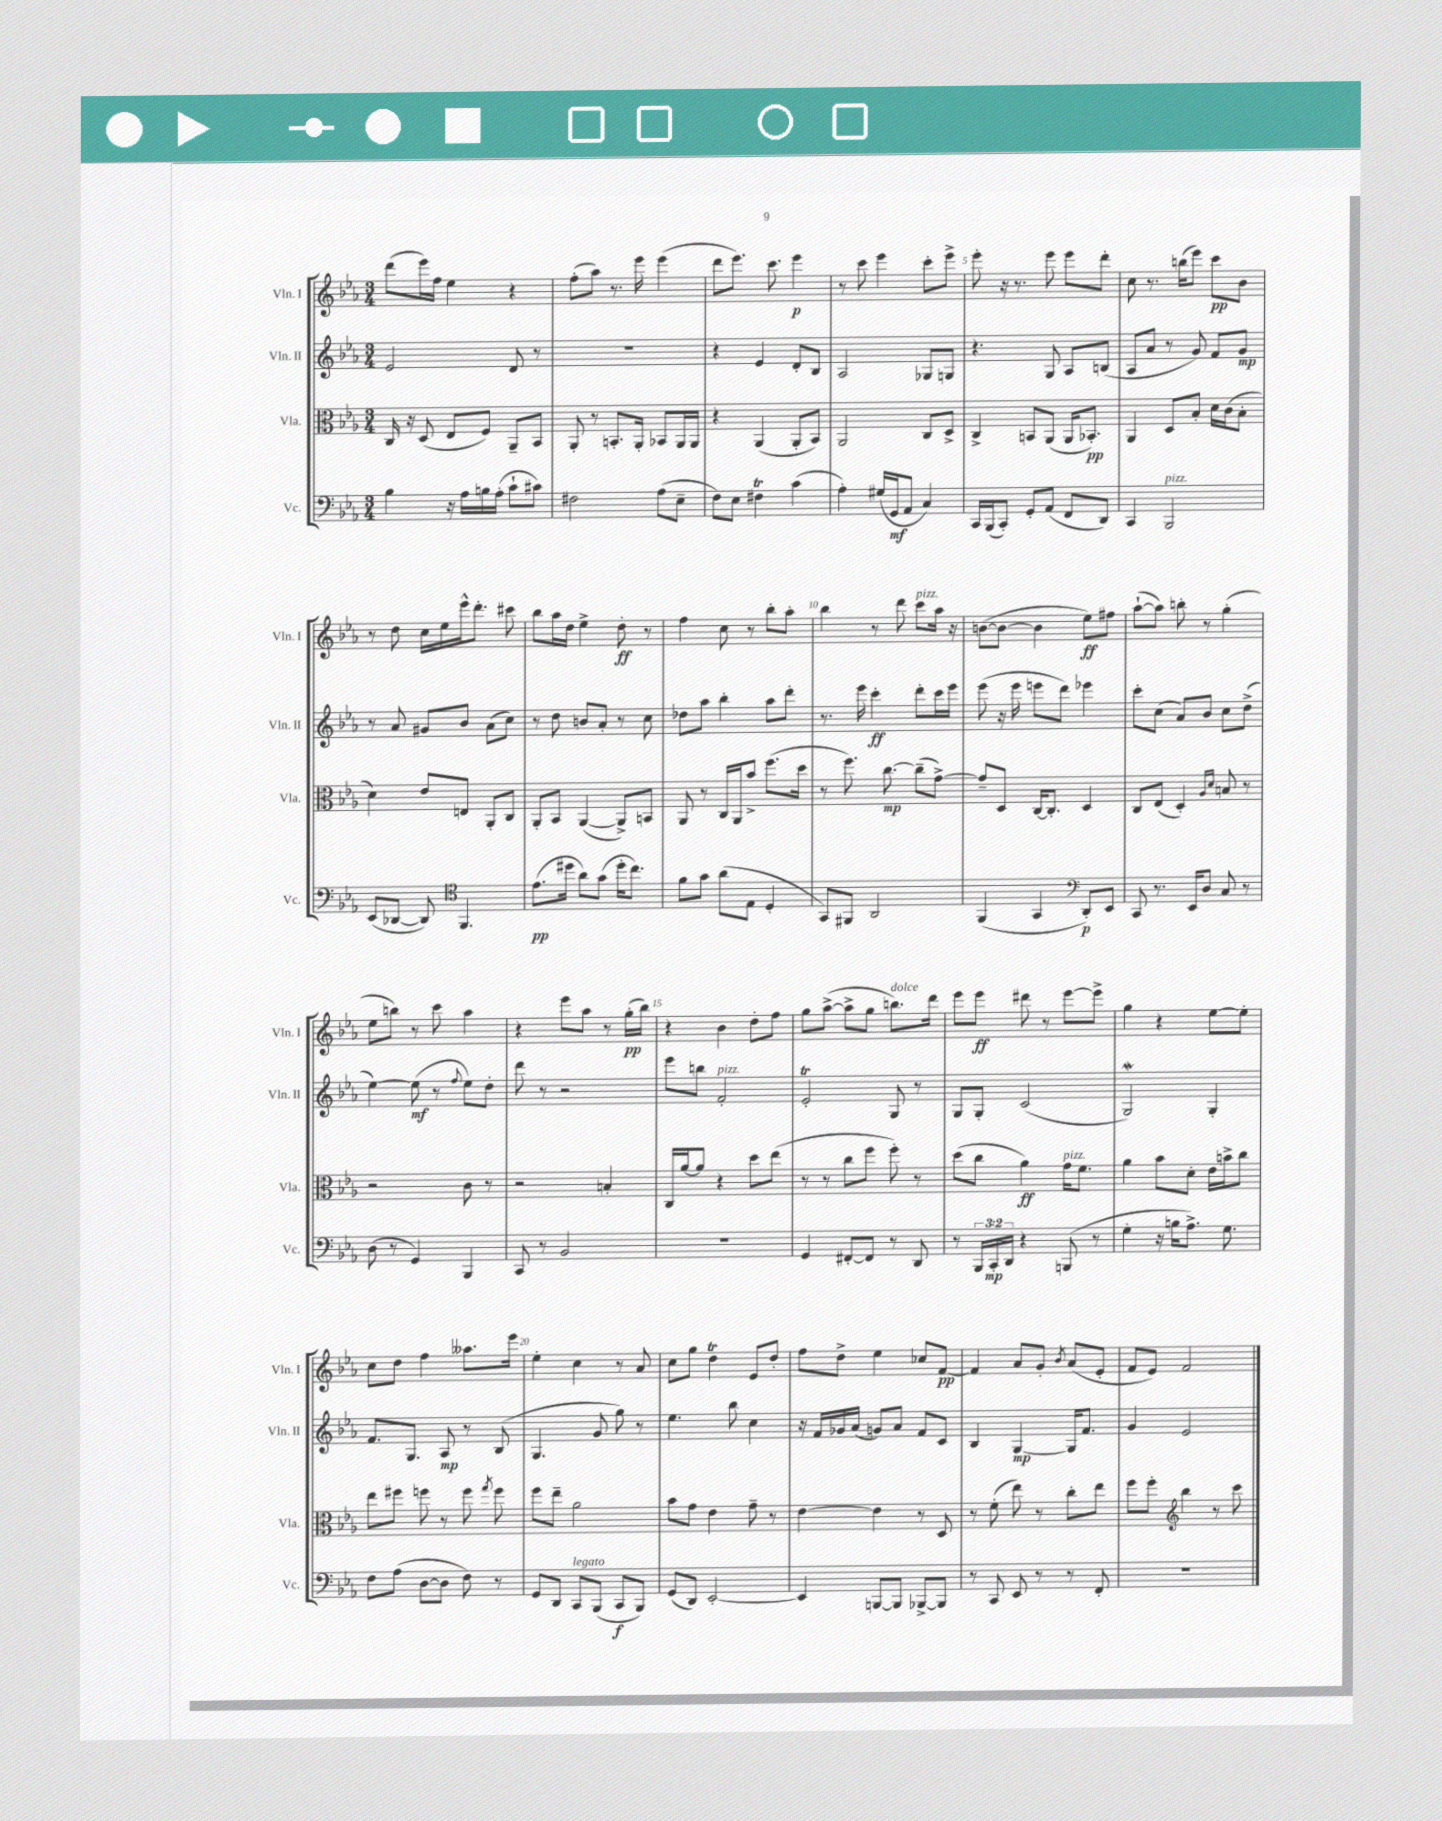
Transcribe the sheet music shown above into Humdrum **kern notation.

**kern	**dynam	**kern	**dynam	**kern	**dynam	**kern	**dynam
*part4	*part4	*part3	*part3	*part2	*part2	*part1	*part1
*staff4	*staff4	*staff3	*staff3	*staff2	*staff2	*staff1	*staff1
*I"Vc.	*	*I"Vla.	*	*I"Vln. II	*	*I"Vln. I	*
*I'Vc.	*	*I'Vla.	*	*I'Vln. II	*	*I'Vln. I	*
*clefF4	*	*clefC3	*	*clefG2	*	*clefG2	*
*k[b-e-a-]	*	*k[b-e-a-]	*	*k[b-e-a-]	*	*k[b-e-a-]	*
*M3/4	*	*M3/4	*	*M3/4	*	*M3/4	*
=1	=1	=1	=1	=1	=1	=1	=1
4B-\	.	16C/	.	2e-/	.	(8ddd\L	.
.	.	16r	.	.	.	.	.
.	.	(8D/	.	.	.	16eee-\L)	.
.	.	.	.	.	.	16ff\JJ	.
16r	.	8E-/L	.	.	.	4ee-\	.
16A-\LL	.	.	.	.	.	.	.
16Bn\	.	8F/J)	.	.	.	.	.
(16A-'\JJ	.	.	.	.	.	.	.
8c`\L	.	8AA-~/L	.	8d/	.	4r	.
8c#X\J)	.	8BB-/J	.	8r	.	.	.
=2	=2	=2	=2	=2	=2	=2	=2
2F#X\	.	8AA-'/	.	2.r	.	(8ff'\L	.
.	.	8r	.	.	.	8aa-\J)	.
.	.	8.BBn'/L	.	.	.	8.r	.
.	.	16AA-'/Jk	.	.	.	16eee-\	.
(8A-\L	.	8BB-X/L	.	.	.	(4eee-\	.
8E-~\J	.	16AA-/L	.	.	.	.	.
.	.	16AA-/JJ	.	.	.	.	.
=3	=3	=3	=3	=3	=3	=3	=3
8F\L)	.	4r	.	4r	.	8ddd\L	.
8E-\J	.	.	.	.	.	8.eee-\J)	.
4F#Xt\	.	(4AA-/	.	4e-/	.	.	.
.	.	.	.	.	.	8.ccc\	.
(4c\	.	8AA-'/L	.	8d'/L	.	4eee-\	p
.	.	8BB-/J)	.	8B-/J	.	.	.
=4	=4	=4	=4	=4	=4	=4	=4
4A-'\)	.	2AA-/	.	2A-/	.	8r	.
.	.	.	.	.	.	8ccc\	.
(16G#X/LL	.	.	.	.	.	4eee-\	.
16GG/J	mf	.	.	.	.	.	.
8AA-/J	.	.	.	.	.	.	.
4C/)	.	8C/L	.	8G-X/L	.	8ccc'\L	.
.	.	8D^/J	.	8Gn/J	.	8eee-^\J	.
=5	=5	=5	=5	=5	=5	=5	=5
16CC/LL	.	4C^/	.	4.r	.	8eee-'\	.
(16BBB-/J	.	.	.	.	.	.	.
8CC'/J)	.	.	.	.	.	16r	.
.	.	.	.	.	.	8.r	.
8GG'/L	.	8BBn/L	.	.	.	.	.
(8AA-/J	.	(8AA-/J	.	8G/	.	8eee-\	.
8FF/L	.	16AA-/KL	.	8A-/L	.	8eee-\L	.
.	.	8.BB-X'/J)	pp	.	.	.	.
8DD/J)	.	.	.	(8Bn/J	.	8ddd'\J	.
=6	=6	=6	=6	=6	=6	=6	=6
4CC/	.	4AA-/	.	8A-/L	.	8cc\	.
.	.	.	.	8a-/J	.	8.r	.
!LO:TX:a:i:t=pizz.	!	!	!	!	!	!	!
2BBB-/	.	8D/L	.	8r	.	.	.
.	.	.	.	.	.	(16bbn\KL	.
.	.	8B-'/J	.	8g/)	.	8eee-\J)	.
.	.	16d\LL	.	8f/L	.	8ccc\L	pp
.	.	(16c\J	.	.	.	.	.
.	.	8B-'\J	.	8g/J	mp	8b-\J	.
!!LO:LB:g=z
=7	=7	=7	=7	=7	=7	=7	=7
(8EE-/L	.	4d\)	.	8r	.	8r	.
[8DD-X/J	.	.	.	8a-/	.	8dd\	.
8DD-/])	.	8e-/L	.	8g#X/L	.	16cc\LL	.
.	.	.	.	.	.	16ee-\	.
*clefC4	*	*	*	*	*	*	*
4.FF/	.	8En/J	.	8b-/J	.	16eee-^^\J	.
.	.	.	.	.	.	8.ddd'\J	.
.	.	8AA-'/L	.	(8a-\L	.	.	.
.	.	8C/J	.	8cc\J)	.	8ccc#X\	.
=8	=8	=8	=8	=8	=8	=8	=8
(8.e-\L	pp	8AA-'/L	.	8r	.	8bb-\L	.
.	.	8BB-/J	.	8dd\	.	16aa-\L	.
16dd#X\Jk	.	.	.	.	.	16dd\JJ	.
8a-\L)	.	([4AA-/	.	8bn/L	.	4ee-^\	.
(8g\J	.	.	.	8a-'/J	.	.	.
16dd#'\KL	.	8AA-^/L])	.	8r	.	8dd'\	ff
8.cc\J)	.	.	.	.	.	.	.
.	.	8BBn/J	.	8cc\	.	8r	.
=9	=9	=9	=9	=9	=9	=9	=9
8f\L	.	8AA-/	.	8dd-X\L	.	4ff\	.
8g\J	.	8r	.	8aa-\J	.	.	.
(8a-\L	.	16C/LL	.	4bb-'\	.	8cc\	.
.	.	16AA-/J	.	.	.	.	.
8E-\J	.	8b-^/J	.	.	.	8r	.
4D'/	.	(8.ff\L	.	8aa-\L	.	8bb-'\L	.
.	.	.	.	8ddd'\J	.	8aa-'\J	.
.	.	16dd\Jk	.	.	.	.	.
=10	=10	=10	=10	=10	=10	=10	=10
8GG/L)	.	8r	.	8.r	.	4bb-\	.
8FF#X/J	.	8.ff\)	.	.	.	.	.
.	.	.	.	16eee-\	.	.	.
2AA-/	.	.	.	4ccc'\	ff	8r	.
.	.	[8.cc\	mp	.	.	.	.
.	.	.	.	.	.	8ddd\	.
!	!	!	!	!	!	!LO:TX:a:i:t=pizz.	!
.	.	(8cc~\L]	.	8ddd'\L	.	8ccc\L	.
.	.	[8g^\J)	.	16ccc\L	.	16aa-\Jk	.
.	.	.	.	16eee-\JJ	.	16r	.
=11	=11	=11	=11	=11	=11	=11	=11
(4FF/	.	8g~/L]	.	(8eee-\	.	([8bn\L	.
.	.	8D/J	.	16r	.	8b\J_	.
.	.	.	.	16eee-\	.	.	.
4GG/	.	[16C/KL	.	8eeen\L	.	4b\]	.
.	.	8.C'/J]	.	.	.	.	.
.	.	.	.	8ddd\J)	.	.	.
*clefF4	*	*	*	*	*	*	*
8DD'/L)	p	4D/	.	4eee-X\	.	8ee-\L)	ff
8EE-/J	.	.	.	.	.	8ff#X\J	.
=12	=12	=12	=12	=12	=12	=12	=12
8CC/	.	8C/L	.	8ccc'\L	.	([8aa-`\L	.
8.r	.	(8E-/J	.	(8cc\J	.	8aa-\J])	.
.	.	4D'/)	.	8a-/L)	.	8bbn'\	.
16EE-/KL	.	.	.	.	.	.	.
8D/J	.	.	.	8b-/J	.	8r	.
.	.	16qqA-/LL	.	.	.	.	.
.	.	16qqd/JJ	.	.	.	.	.
8C/	.	8Bn/	.	8cc\L	.	(4gg'\	.
8r	.	8r	.	(8dd^\J	.	.	.
!!LO:LB:g=z
=13	=13	=13	=13	=13	=13	=13	=13
(8D\	.	2r	.	[4ee-\)	.	8ee-\L	.
8r	.	.	.	.	.	8bbn\J)	.
4GG/)	.	.	.	(8ee-\]	mf	8r	.
.	.	.	.	8r	.	8ccc\	.
.	.	.	.	8qqff/	.	.	.
4BBB-/	.	8c\	.	8ee-\L)	.	4aa-\	.
.	.	8r	.	8dd'\J	.	.	.
=14	=14	=14	=14	=14	=14	=14	=14
8CC/	.	2r	.	8ddd\	.	4r	.
8r	.	.	.	8r	.	.	.
2BB-/	.	.	.	2r	.	8eee-\L	.
.	.	.	.	.	.	8aa-\J	.
.	.	4Bn'/	.	.	.	8r	.
.	.	.	.	.	.	(16gg'\LL	pp
.	.	.	.	.	.	16bb-\JJ)	.
=15	=15	=15	=15	=15	=15	=15	=15
2.r	.	16C/LL	.	8eee-\L	.	4r	.
.	.	[16a-/J	.	.	.	.	.
.	.	8a-/J]	.	8bbn\J	.	.	.
!	!	!	!	!LO:TX:a:i:t=pizz.	!	!	!
.	.	4r	.	2f'/	.	4b-\	.
.	.	8dd\L	.	.	.	8dd'\L	.
.	.	(8ee-\J	.	.	.	8ff\J	.
=16	=16	=16	=16	=16	=16	=16	=16
4GG/	.	8r	.	2e-T'/	.	8gg\L	.
.	.	8r	.	.	.	([8aa-^\J	.
[8FF#X'/L	.	8cc\L	.	.	.	8aa-^\L]	.
8FF#/J]	.	8ff\J	.	.	.	8gg\J	.
!	!	!	!	!	!	!LO:TX:a:i:t=dolce	!
8r	.	8ff'\)	.	8G/	.	8.bbn\L)	.
8DD/	.	8r	.	8r	.	.	.
.	.	.	.	.	.	16ddd\Jk	.
=17	=17	=17	=17	=17	=17	=17	=17
8r	.	(8dd\L	.	8G/L	.	8eee-\L	.
24BBB-/LL	.	8cc\J	.	8G'/J	.	8eee-\J	ff
24CC'/	mp	.	.	.	.	.	.
24DD/JJ	.	.	.	.	.	.	.
4r	.	4a-\)	ff	(2c/	.	8ddd#X\	.
.	.	.	.	.	.	8r	.
!	!	!LO:TX:a:i:t=pizz.	!	!	!	!	!
(8BBBn/	.	16g\KL	.	.	.	[8eee-\L	.
.	.	8.f\J	.	.	.	.	.
8r	.	.	.	.	.	8eee-^\J]	.
=18	=18	=18	=18	=18	=18	=18	=18
4G'\	.	4a-\	.	2GW/)	.	4gg\	.
16r	.	8b-\L	.	.	.	4r	.
16Bn\KL	.	.	.	.	.	.	.
8.A-^\J)	.	8d'\J	.	.	.	.	.
.	.	16e-\LL	.	4G'/	.	[8ee-\L	.
8.G\	.	16bn^\J	.	.	.	.	.
.	.	8cc\J	.	.	.	8ee-'\J]	.
!!LO:LB:g=z
=19	=19	=19	=19	=19	=19	=19	=19
8F\L	.	8ee-\L	.	8.f/L	.	8cc\L	.
(8A-\J	.	8ff#X\J	.	.	.	8dd\J	.
.	.	.	.	8.G/J	.	.	.
[8D\L	.	8ffn\	.	.	.	4ff\	.
8D\J]	.	8r	.	8A-/	mp	.	.
8F\)	.	8ff\	.	8r	.	8.aa--X\L	.
.	.	8qgg/	.	.	.	.	.
8r	.	8ff\	.	(8B-/	.	.	.
.	.	.	.	.	.	16eee-\Jk	.
=20	=20	=20	=20	=20	=20	=20	=20
8GG/L	.	8ff\L	.	4.G/	.	4ee-'\	.
8DD/J	.	8ee-~\J	.	.	.	.	.
!LO:TX:a:i:t=legato	!	!	!	!	!	!	!
8CC/L	.	2a-\	.	.	.	4cc\	.
(8BBB-/J	.	.	.	8g/	.	.	.
8CC/L	f	.	.	8gg\)	.	8r	.
8BBB-/J)	.	.	.	8r	.	8a-/	.
=21	=21	=21	=21	=21	=21	=21	=21
(8GG/L	.	8b-\L	.	4.ee-\	.	8cc\L	.
8DD/J)	.	8g\J	.	.	.	8gg\J	.
[2EE-'/	.	4e-\	.	.	.	4ddt\	.
.	.	.	.	8bb-\	.	.	.
.	.	8g~\	.	4cc\	.	8e-/L	.
.	.	8r	.	.	.	8dd'/J	.
=22	=22	=22	=22	=22	=22	=22	=22
4EE-/]	.	[4e-\	.	16r	.	8ff\L	.
.	.	.	.	16f/LL	.	.	.
.	.	.	.	16g-X/	.	8dd^\J	.
.	.	.	.	(16a-/JJ	.	.	.
[8BBBn/L	.	4e-\]	.	8gn/L)	.	4ee-\	.
8BBB/J]	.	.	.	8a-/J	.	.	.
[8BBB-X^/L	.	8r	.	8f/L	.	8cc-X/L	.
8BBB-/J]	.	8D/	.	8c/J	.	[8f/J	pp
=23	=23	=23	=23	=23	=23	=23	=23
8r	.	8r	.	4B-/	.	4f/]	.
8CC/	.	(8f'\	.	.	.	.	.
8EE-/	.	8ee-\)	.	[4G/	mp	8a-/L	.
8r	.	8r	.	.	.	8g'/J	.
.	.	.	.	.	.	8qb-/	.
8r	.	8cc'\L	.	16G/KL]	.	(8a-/L	.
.	.	.	.	8.f/J	.	.	.
8FF'/	.	8ee-\J	.	.	.	8e-'/J	.
=24	=24	=24	=24	=24	=24	=24	=24
2.r	.	8ff\L	.	4g/	.	8f/L	.
.	.	8ff'\J	.	.	.	8e-/J)	.
*	*	*clefG2	*	*	*	*	*
.	.	4bb-\	.	2e-/	.	2f/	.
.	.	8r	.	.	.	.	.
.	.	8ccc\	.	.	.	.	.
==	==	==	==	==	==	==	==
*-	*-	*-	*-	*-	*-	*-	*-
